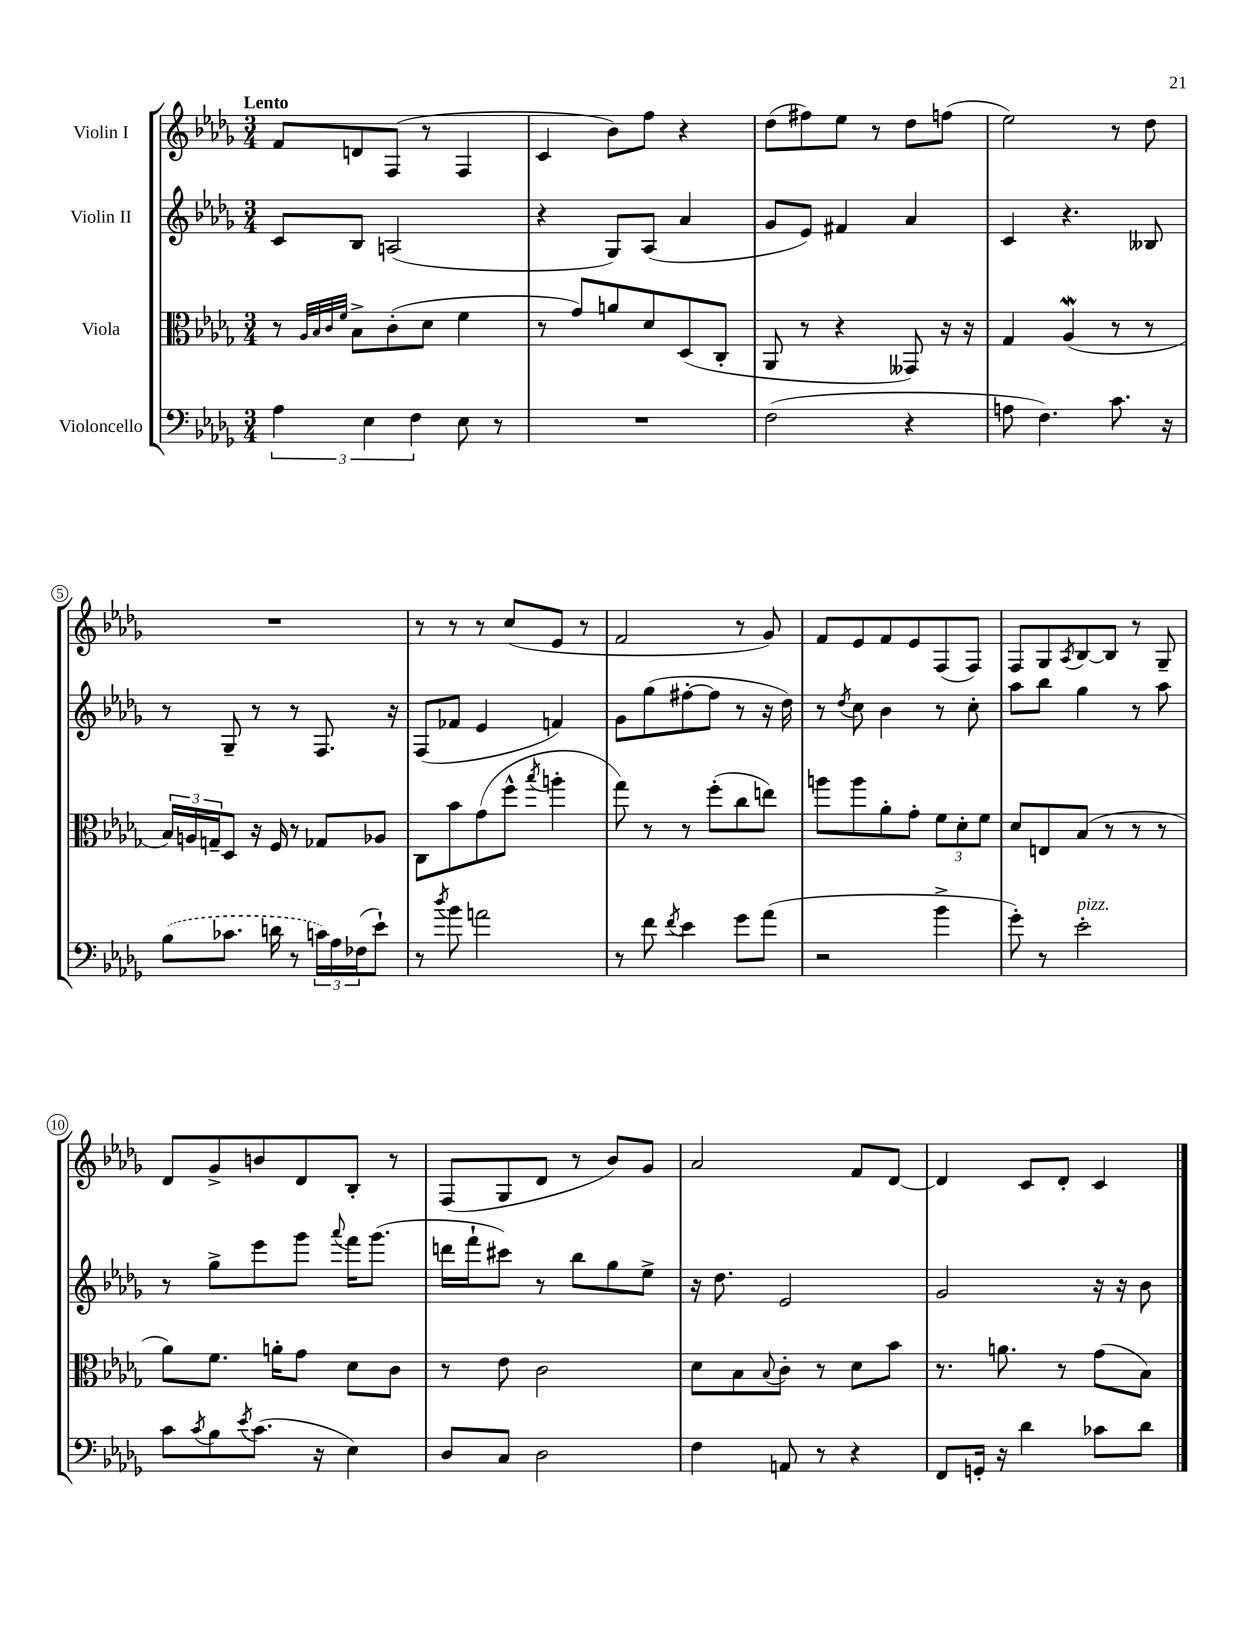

**kern	**kern	**kern	**kern
*staff4	*staff3	*staff2	*staff1
*clefF4	*clefC3	*clefG2	*clefG2
*k[b-e-a-d-g-]	*k[b-e-a-d-g-]	*k[b-e-a-d-g-]	*k[b-e-a-d-g-]
*M3/4	*M3/4	*M3/4	*M3/4
6A-	8r	8c	8f
.	32qqA-	.	.
.	32qqB-	.	.
.	32qqc	.	.
.	32qqf	.	.
.	8B-^	8B-	8d
6E-	.	.	.
.	(8c'	(2A	(8F
6F	.	.	.
.	8d-	.	8r
8E-	4f	.	4F
8r	.	.	.
=	=	=	=
2.r	8r	4r	4c
.	8g-)	.	.
.	8a	8G-)	8b-)
.	8d-	(8A-	8ff
.	(8D-	4a-	4r
.	8C'	.	.
=	=	=	=
(2F	8AA-	8g-	(8dd-
.	8r	8e-)	8ff#)
.	4r	4f#	8ee-
.	.	.	8r
4r	8GG--)	4a-	8dd-
.	16r	.	(8ff
.	16r	.	.
=	=	=	=
8A	4G-	4c	2ee-)
4.F)	.	.	.
.	(4A-	4.r	.
8.c	8r	.	8r
.	8r	8B--	8dd-
16r	.	.	.
=	=	=	=
(8B-	24B-)	8r	2.r
.	24A	.	.
.	24G~	.	.
8.c-	8D-	8G-~	.
.	16r	8r	.
16d	16F	.	.
8r	8r	8r	.
24c)	8G-	8.F	.
24A-	.	.	.
(24F-	.	.	.
8e-`)	8A-	.	.
.	.	16r	.
=	=	=	=
8r	8C	(8F	8r
8qdd-	.	.	.
8b-	8b-	8f-	8r
2a	(8g-	4e-	8r
.	8ff^^	.	(8cc
.	8qbb-	.	.
.	4aa'	4f)	8e-
.	.	.	8r
=	=	=	=
8r	8gg-)	8g-	2f
8f	8r	(8gg-	.
8qf	.	.	.
4e-	8r	[8ff#'	.
.	(8ff'	8ff#]	.
8g-	8cc	8r	8r
(8a-	8ee)	16r	8g-)
.	.	16dd-)	.
=	=	=	=
2r	8aa	8r	8f
.	.	8qdd-	.
.	8aa	8cc	8e-
.	8a-'	4b-	8f
.	8g-'	.	8e-
4b-^	12f	8r	(8F
.	12d-'	.	.
.	.	8cc'	8F)
.	12f	.	.
=	=	=	=
8g-')	8d-	8aa-	8F
8r	8E	8bb-	8G-
.	.	.	8qA-
2e-'	(8B-	4gg-	[8B-
.	8r	.	8B-]
.	8r	8r	8r
.	8r	8aa-	8G-~
=	=	=	=
8c	8a-)	8r	8d-
8qc	.	.	.
8B-	8.f	8gg-^	8g-^
8qe-	.	.	.
(8.c	.	8eee-	8b
.	16a'	.	.
.	8g-	8ggg-	8d-
16r	.	.	.
.	.	8qqaaa-	.
4E-)	8d-	16fff	8B-'
.	.	(8.ggg-	.
.	8c	.	8r
=	=	=	=
8D-	8r	16ddd	(8F
.	.	16fff`	.
8C	8e-	8ccc#)	8G-
2D-	2c	8r	8d-
.	.	8bb-	8r
.	.	8gg-	8b-)
.	.	8ee-^	8g-
=	=	=	=
4F	8d-	16r	2a-
.	.	8.dd-	.
.	8B-	.	.
.	8qqB-	.	.
8AA	8c'	2e-	.
8r	8r	.	.
4r	8d-	.	8f
.	8b-	.	[8d-
=	=	=	=
8FF	8.r	2g-	4d-]
16GG'	.	.	.
16r	8.a	.	.
4d-	.	.	8c
.	8r	.	8d-'
8c-	(8g-	16r	4c
.	.	16r	.
8d-	8B-)	8b-	.
==	==	==	==
*-	*-	*-	*-
